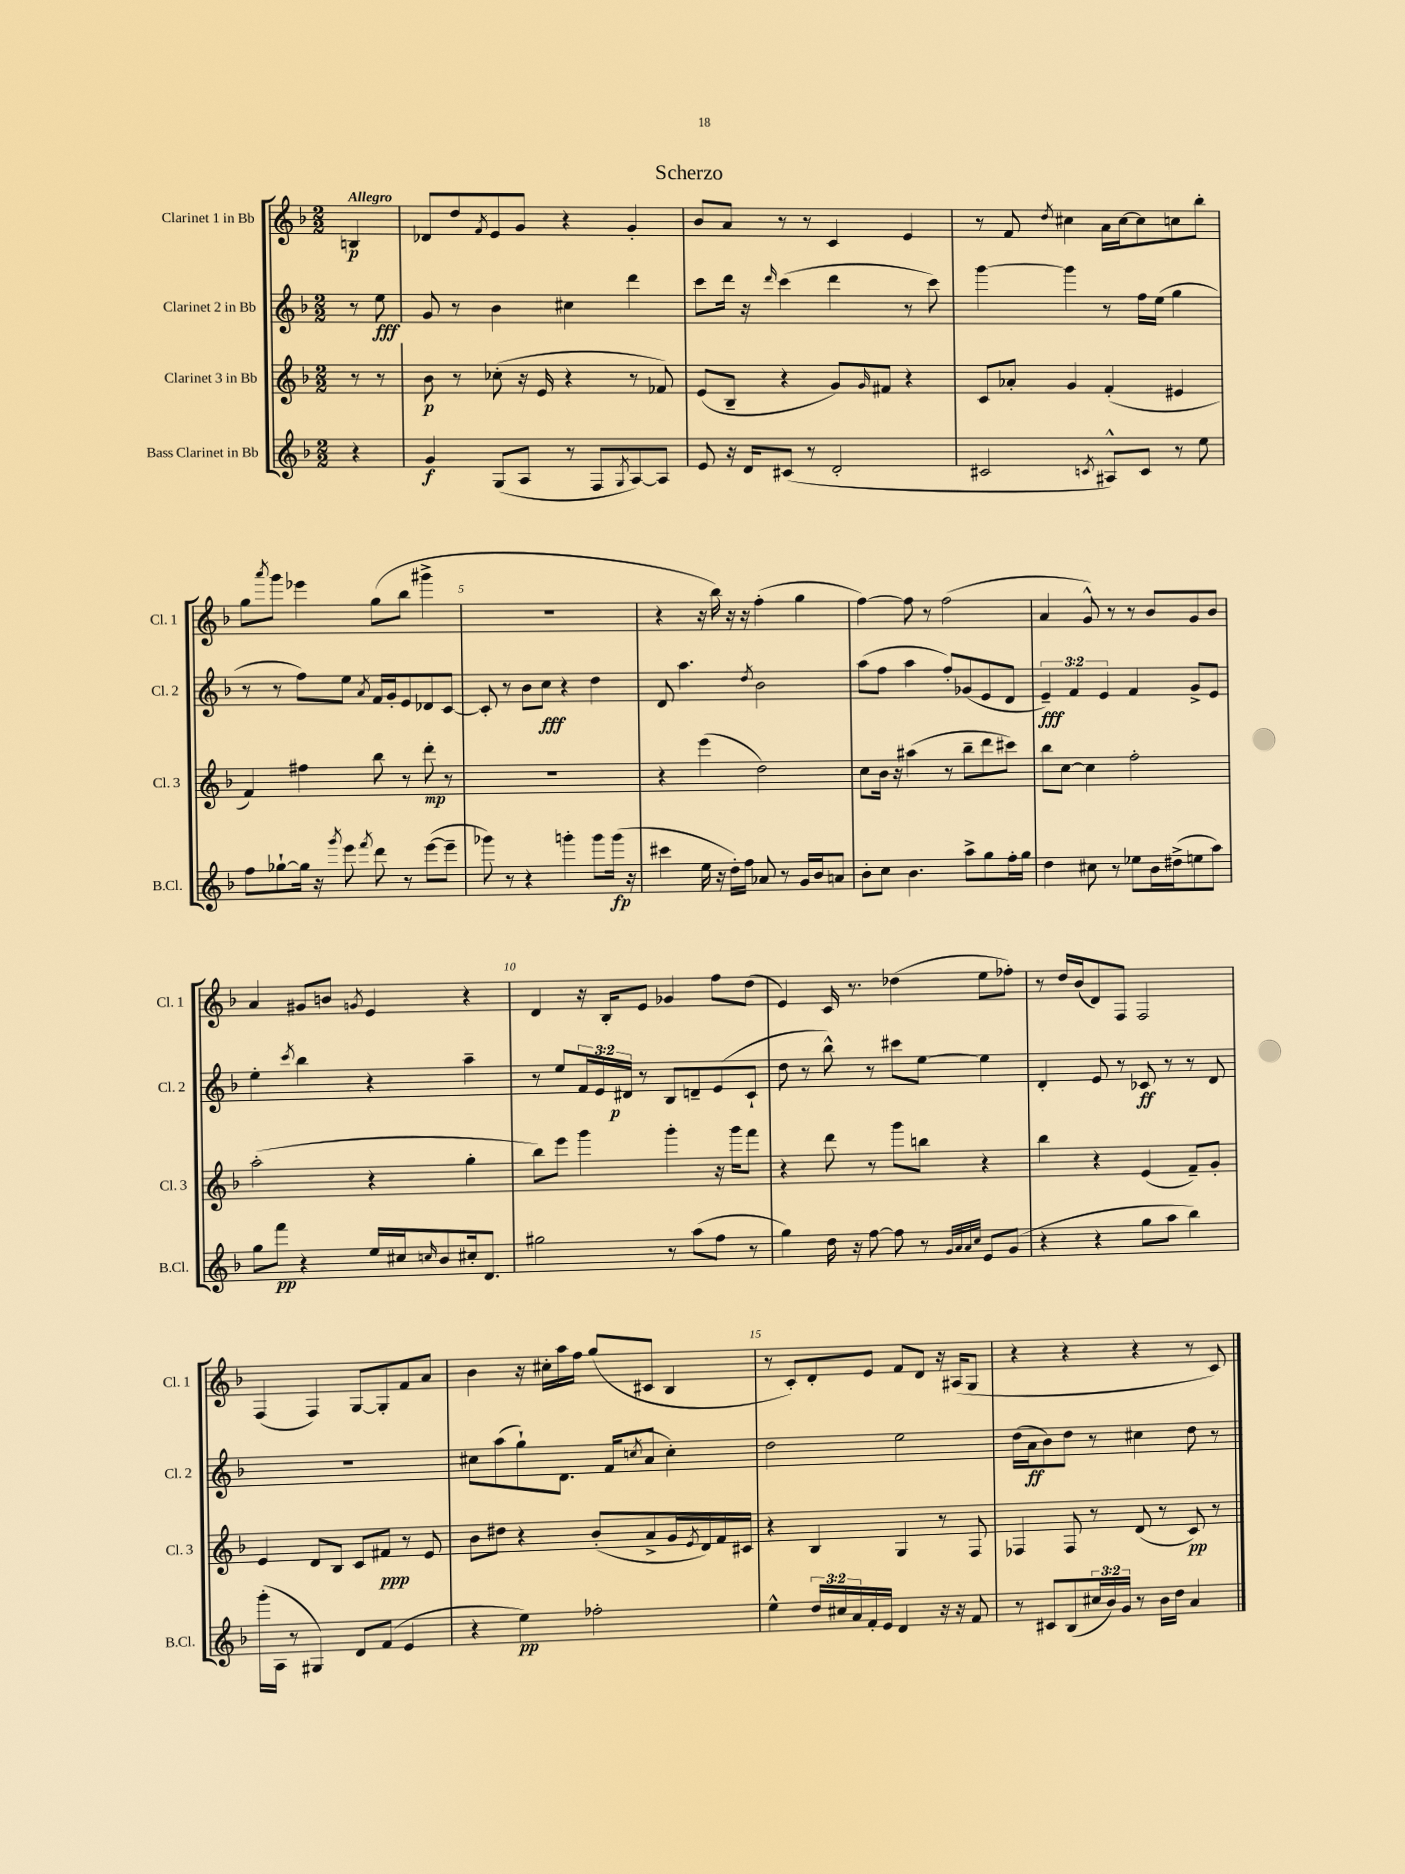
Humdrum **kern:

**kern	**dynam	**kern	**dynam	**kern	**dynam	**kern	**dynam
*part4	*part4	*part3	*part3	*part2	*part2	*part1	*part1
*staff4	*staff4	*staff3	*staff3	*staff2	*staff2	*staff1	*staff1
*I"Bass Clarinet in Bb	*	*I"Clarinet 3 in Bb	*	*I"Clarinet 2 in Bb	*	*I"Clarinet 1 in Bb	*
*I'B.Cl.	*	*I'Cl. 3	*	*I'Cl. 2	*	*I'Cl. 1	*
*clefG2	*	*clefG2	*	*clefG2	*	*clefG2	*
*k[b-]	*	*k[b-]	*	*k[b-]	*	*k[b-]	*
*M2/2	*	*M2/2	*	*M2/2	*	*M2/2	*
=	=	=	=	=	=	=	=
!	!	!	!	!	!	!LO:TX:a:B:t=Allegro	!
4r	.	8r	.	8r	.	4Bn/	p
.	.	8r	.	8ee\	fff	.	.
=1	=1	=1	=1	=1	=1	=1	=1
4g/	f	8b-\	p	8g/	.	8d-X/L	.
.	.	8r	.	8r	.	8dd/	.
.	.	.	.	.	.	8qf/	.
(8G/L	.	(8cc-X'\	.	4b-\	.	8e/	.
8A/J	.	16r	.	.	.	8g/J	.
.	.	16e/	.	.	.	.	.
8r	.	4r	.	4cc#X\	.	4r	.
8F/L	.	.	.	.	.	.	.
8qG/	.	.	.	.	.	.	.
[8A/)	.	8r	.	4ddd\	.	4g'/	.
8A/J]	.	8f-X/)	.	.	.	.	.
=2	=2	=2	=2	=2	=2	=2	=2
8e/	.	(8e/L	.	8ccc\L	.	8b-/L	.
16r	.	8B-~/J	.	16ddd\Jk	.	8a/J	.
16d/KL	.	.	.	16r	.	.	.
.	.	.	.	16qqddd/	.	.	.
(8c#X/J	.	4r	.	(4ccc\	.	8r	.
8r	.	.	.	.	.	8r	.
2d'/	.	8g/L)	.	4ddd\	.	4c/	.
.	.	16qqg/	.	.	.	.	.
.	.	8f#X/J	.	.	.	.	.
.	.	4r	.	8r	.	4e/	.
.	.	.	.	8ccc\)	.	.	.
=3	=3	=3	=3	=3	=3	=3	=3
2c#X/	.	8c/L	.	[4ggg\	.	8r	.
.	.	8a-X'/J	.	.	.	8f/	.
.	.	.	.	.	.	8qdd/	.
.	.	4g/	.	4ggg\]	.	4cc#X\	.
8qcn/	.	.	.	.	.	.	.
8A#X^^/L)	.	(4f'/	.	8r	.	16a\LL	.
.	.	.	.	.	.	[16cc#\J	.
8c/J	.	.	.	16ff\LL	.	8cc#\]	.
.	.	.	.	(16ee\JJ	.	.	.
8r	.	4e#X/	.	4gg\	.	8ccn\	.
8ee\	.	.	.	.	.	8bb-'\J	.
!!LO:LB:g=z
=4	=4	=4	=4	=4	=4	=4	=4
8ff\L	.	4f/)	.	8r	.	8gg\L	.
.	.	.	.	.	.	8qaaa/	.
[8gg-X`\	.	.	.	8r	.	8ggg\J	.
16gg-\Jk]	.	4ff#X\	.	8ff\L)	.	4eee-X\	.
16r	.	.	.	.	.	.	.
8qggg/	.	.	.	.	.	.	.
8eee\	.	.	.	8ee\J	.	.	.
8qfff/	.	.	.	8qa/	.	.	.
8ddd\	.	8bb-\	.	16f/LL	.	(8gg\L	.
.	.	.	.	16g'/J	.	.	.
8r	.	8r	.	8e/	.	8bb-\J	.
([8eee\L	.	8ddd'\	mp	8d-X/	.	4ggg#X^\	.
8eee~\J]	.	8r	.	[8c/J	.	.	.
=5	=5	=5	=5	=5	=5	=5	=5
8ggg-X\)	.	1r	.	8c'/]	.	1r	.
8r	.	.	.	8r	.	.	.
4r	.	.	.	8b-\L	.	.	.
.	.	.	.	8cc\J	fff	.	.
4gggn'\	.	.	.	4r	.	.	.
8ggg\L	.	.	.	4dd\	.	.	.
(16ggg\Jk	fp	.	.	.	.	.	.
16r	.	.	.	.	.	.	.
=6	=6	=6	=6	=6	=6	=6	=6
4ccc#X\	.	4r	.	8d/	.	4r	.
.	.	.	.	4.aa\	.	.	.
16ee\	.	(4eee\	.	.	.	16r	.
16r	.	.	.	.	.	16bb-\)	.
16dd'\LL)	.	.	.	.	.	16r	.
16ff\JJ	.	.	.	.	.	16r	.
.	.	.	.	8qdd/	.	.	.
8a-X/	.	2dd\)	.	2b-\	.	(4ff'\	.
8r	.	.	.	.	.	.	.
16g/LL	.	.	.	.	.	4gg\	.
16b-/J	.	.	.	.	.	.	.
8an/J	.	.	.	.	.	.	.
=7	=7	=7	=7	=7	=7	=7	=7
8b-'\L	.	8cc\L	.	(8aa\L	.	[4ff\)	.
8cc\J	.	16b-\Jk	.	8ff\J	.	.	.
.	.	16r	.	.	.	.	.
4.b-\	.	(4aa#X\	.	4aa\	.	8ff\]	.
.	.	.	.	.	.	8r	.
.	.	8r	.	8ff'/L)	.	(2ff\	.
8aa^\L	.	8bb-~\L	.	(8g-X/	.	.	.
8gg\	.	8ddd\	.	8e/	.	.	.
16ff'\L	.	8ccc#X\J)	.	8d/J	.	.	.
16gg\JJ	.	.	.	.	.	.	.
=8	=8	=8	=8	=8	=8	=8	=8
4dd\	.	8bb-\L	.	6e~/)	fff	4a/	.
.	.	[8cc\J	.	.	.	.	.
.	.	.	.	6f/	.	.	.
8cc#X\	.	4cc\]	.	.	.	8g^^/)	.
.	.	.	.	6e/	.	.	.
8r	.	.	.	.	.	8r	.
8ee-X\L	.	2ff'\	.	4f/	.	8r	.
16b-\L	.	.	.	.	.	8b-/L	.
(16dd#X^\J	.	.	.	.	.	.	.
8een\	.	.	.	8g^/L	.	8g/	.
8aa\J)	.	.	.	8e/J	.	8b-/J	.
!!LO:LB:g=z
=9	=9	=9	=9	=9	=9	=9	=9
8gg\L	.	(2aa'\	.	4ee'\	.	4a/	.
8fff\J	pp	.	.	.	.	.	.
.	.	.	.	8qccc/	.	.	.
4r	.	.	.	4bb-\	.	8g#X/L	.
.	.	.	.	.	.	8bn/J	.
.	.	.	.	.	.	8qgn/	.
16ee/LL	.	4r	.	4r	.	4e/	.
16cc#X/J	.	.	.	.	.	.	.
16qqccn/	.	.	.	.	.	.	.
8b-/	.	.	.	.	.	.	.
16cc#X'/k	.	4gg'\	.	4aa~\	.	4r	.
8.d/J	.	.	.	.	.	.	.
=10	=10	=10	=10	=10	=10	=10	=10
2gg#X\	.	8bb-\L)	.	8r	.	4d/	.
.	.	8eee\J	.	8ee/L	.	.	.
.	.	4ggg\	.	24f/L	.	16r	.
.	.	.	.	24e/	.	.	.
.	.	.	.	.	.	16B-'/KL	.
.	.	.	.	24d#X/JJ	p	.	.
.	.	.	.	8r	.	8e/J	.
8r	.	4ggg'\	.	8B-/L	.	4g-X/	.
(8aa\L	.	.	.	8dn~/	.	.	.
8ff\J	.	16r	.	(8e/	.	8ff\L	.
.	.	16ggg\KL	.	.	.	.	.
8r	.	8fff\J	.	8c`/J	.	(8dd\J	.
=11	=11	=11	=11	=11	=11	=11	=11
4gg\)	.	4r	.	8dd\	.	4e/)	.
.	.	.	.	8r	.	.	.
16dd\	.	8ddd\	.	8bb-^^\)	.	16c/	.
16r	.	.	.	.	.	8.r	.
[8ff\	.	8r	.	8r	.	.	.
8ff\]	.	8ggg\L	.	8ccc#X\L	.	(4dd-X\	.
8r	.	8bbn\J	.	[8ee\J	.	.	.
32qqg/LLL	.	.	.	.	.	.	.
32qqa/	.	.	.	.	.	.	.
32qqa/	.	.	.	.	.	.	.
32qqcc/JJJ	.	.	.	.	.	.	.
8e/L	.	4r	.	4ee\]	.	8ee\L	.
(8g/J	.	.	.	.	.	8ff-X'\J)	.
=12	=12	=12	=12	=12	=12	=12	=12
4r	.	4bb-\	.	4d'/	.	8r	.
.	.	.	.	.	.	16dd/LL	.
.	.	.	.	.	.	(16b-/J	.
4r	.	4r	.	8e/	.	8d/)	.
.	.	.	.	8r	.	8F/J	.
8gg\L	.	(4e/	.	8c-X/	ff	2F/	.
8aa\J	.	.	.	8r	.	.	.
4bb-\)	.	8f~/L)	.	8r	.	.	.
.	.	8g'/J	.	8d/	.	.	.
!!LO:LB:g=z
=13	=13	=13	=13	=13	=13	=13	=13
(16ggg'\LL	.	4e/	.	1r	.	(4F/	.
16A\JJ	.	.	.	.	.	.	.
8r	.	.	.	.	.	.	.
4G#X/)	.	8d/L	.	.	.	4F/)	.
.	.	8B-/J	.	.	.	.	.
8d/L	.	8c/L	.	.	.	[8G/L	.
(8f/J	.	8f#X/J	ppp	.	.	8G'/]	.
4e/	.	8r	.	.	.	8f/	.
.	.	8e/	.	.	.	8a/J	.
=14	=14	=14	=14	=14	=14	=14	=14
4r	.	8b-\L	.	8cc#X\L	.	4b-\	.
.	.	8dd#X\J	.	(8aa\	.	.	.
4ee\)	pp	4r	.	8gg`\)	.	16r	.
.	.	.	.	.	.	16cc#X'\LL	.
.	.	.	.	8.d\J	.	16aa\	.
.	.	.	.	.	.	16ff\JJ	.
2ff-X'\	.	(8b-'/L	.	.	.	(8gg/L	.
.	.	.	.	(16f/KL	.	.	.
.	.	.	.	8qccn/	.	.	.
.	.	8a^/	.	8a/J	.	8c#X/J	.
.	.	16g/L	.	4cc'\)	.	4B-/	.
.	.	8qe/	.	.	.	.	.
.	.	16d/)	.	.	.	.	.
.	.	16f/	.	.	.	.	.
.	.	16c#X/JJ	.	.	.	.	.
=15	=15	=15	=15	=15	=15	=15	=15
4ee^^\	.	4r	.	2dd\	.	8r	.
.	.	.	.	.	.	8c'/L)	.
24dd/LL	.	4B-/	.	.	.	8d'/	.
24cc#X/	.	.	.	.	.	.	.
24a/	.	.	.	.	.	.	.
16f'/	.	.	.	.	.	8e/J	.
16e/JJ	.	.	.	.	.	.	.
4d/	.	4G/	.	2ee\	.	8f/L	.
.	.	.	.	.	.	8d/J	.
16r	.	8r	.	.	.	16r	.
16r	.	.	.	.	.	(16A#X/KL	.
8f/	.	8F/	.	.	.	8G/J	.
=16	=16	=16	=16	=16	=16	=16	=16
8r	.	4F-X/	.	(16dd\LL	.	4r	.
.	.	.	.	16a\J	ff	.	.
8c#X/L	.	.	.	8b-\)	.	.	.
(8B-/	.	8F-/	.	8dd\J	.	4r	.
24cc#X/L	.	8r	.	8r	.	.	.
24b-/)	.	.	.	.	.	.	.
24g/JJ	.	.	.	.	.	.	.
8r	.	(8d/	.	4cc#X\	.	4r	.
16b-\LL	.	8r	.	.	.	.	.
16dd\JJ	.	.	.	.	.	.	.
4a/	.	8c/)	pp	8dd\	.	8r	.
.	.	8r	.	8r	.	8c/)	.
==	==	==	==	==	==	==	==
*-	*-	*-	*-	*-	*-	*-	*-
